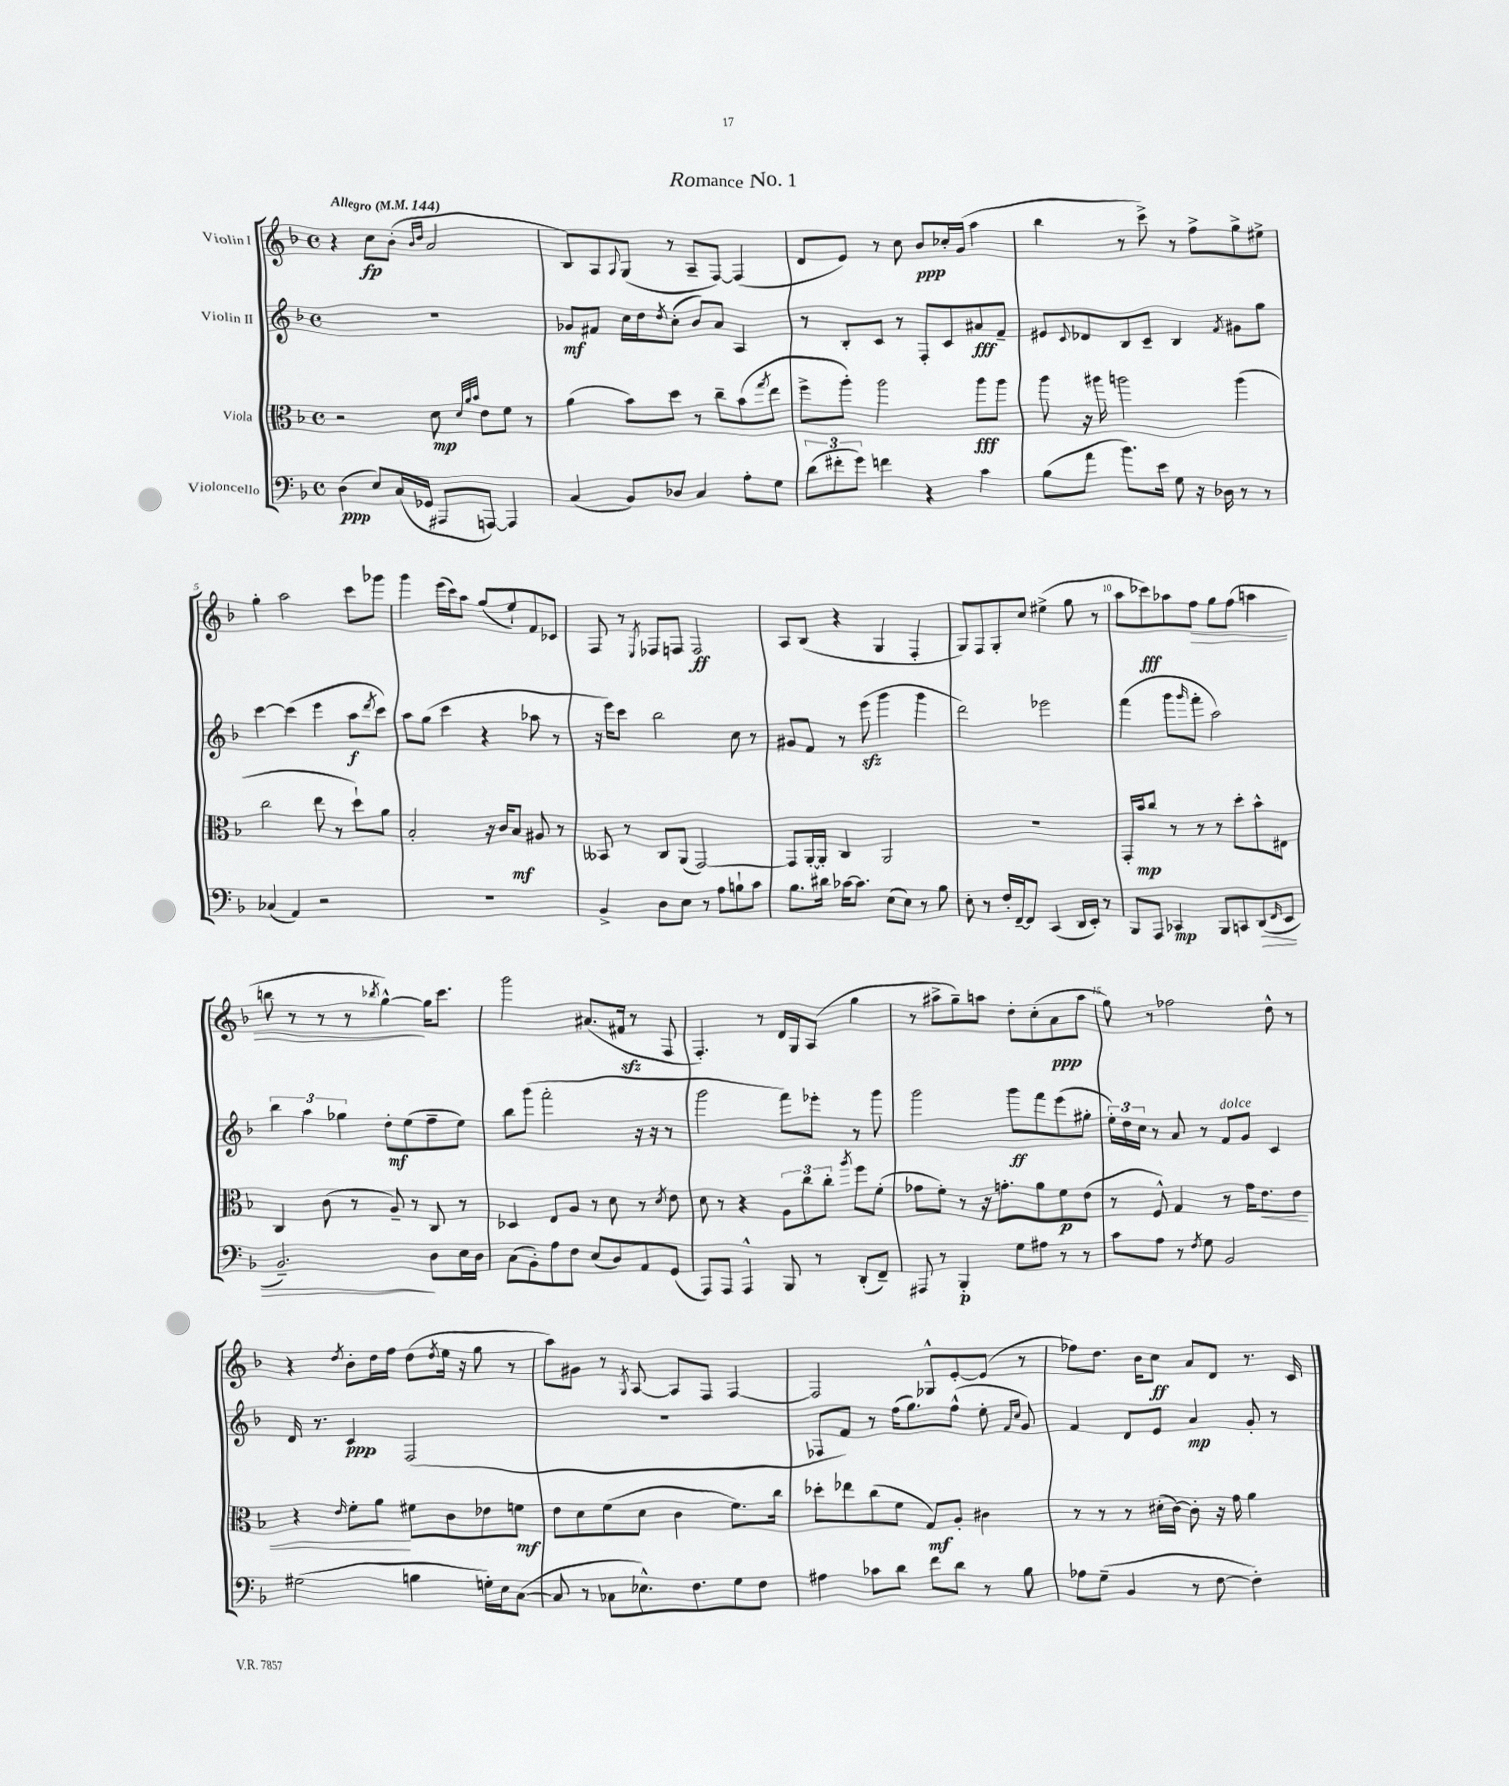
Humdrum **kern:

**kern	**kern	**kern	**kern
*staff4	*staff3	*staff2	*staff1
*clefF4	*clefC3	*clefG2	*clefG2
*k[b-]	*k[b-]	*k[b-]	*k[b-]
*M4/4	*M4/4	*M4/4	*M4/4
*met(c)	*met(c)	*met(c)	*met(c)
*MM144	*MM144	*MM144	*MM144
(4D	2r	1r	4r
8E)	.	.	8cc
(16C	.	.	(8b-'
16GG-	.	.	.
.	.	.	16qqb-
.	.	.	16qqdd
8AAA#	8d	.	2a
.	32qqd	.	.
.	32qqa	.	.
.	32qqb-	.	.
[8AAA)	8e	.	.
4AAA]	8f	.	.
.	8r	.	.
=	=	=	=
(4C	(4a	8g-	8B-)
.	.	8f#	8A
.	.	.	8qqA
8BB-)	8b-)	16cc	(8G
.	.	16dd	.
.	.	8qdd	.
8D-	8dd	(8cc'	8r
4C	8r	8b-)	8A~
.	8cc~	8a	[8F)
8A'	(8b-	4A	(4F]
.	8qgg	.	.
8G	8ee	.	.
=	=	=	=
(12d	8ff^	8r	8d
12f#'	.	.	.
.	8aa')	8B-'	8e)
12g)	.	.	.
4f	2aa	8c	8r
.	.	8r	8cc
4r	.	8F'	8b-
.	.	8c	16cc-'
.	.	.	(16g
4c	8aa	8a#	4aa
.	8aa	8f~	.
=	=	=	=
(8B-	8aa	8e#	4bb-
.	.	8qqc	.
8a	16r	8d-	.
.	16aa#	.	.
8.b-)	2aa	8B-	8r
.	.	8c~	8ccc^)
16e	.	.	.
8G	.	4B-	8r
16r	.	.	8ff^
16D-	.	.	.
.	.	8qf	.
8r	(4aa	8g#	8gg^
8r	.	8gg	8ee#^
=	=	=	=
(4C-	2cc	[4ccc	4gg'
4AA)	.	(4ccc]	2aa
2r	8ee	4eee	.
.	8r	.	.
.	8dd`)	8aa	8ccc
.	.	8qddd	.
.	8a	8ccc)	8ggg-
=	=	=	=
1r	2B-'	8aa	4ggg
.	.	(8gg	.
.	.	4ccc	(16eee
.	.	.	16ccc)
.	.	.	8aa
.	16r	4r	(8gg
.	16c	.	.
.	8B-	.	8ee`)
.	8A#	8aa-	8f
.	8r	8r	8c-
=	=	=	=
4BB-^	8BB--	16r	8F
.	.	16eee)	.
.	8r	8ccc	8r
.	.	.	8qE
8D	8C	2bb-	8F-
8E	(8AA	.	8F
8r	[2GG)	.	2F
8A	.	.	.
8B`	.	8cc	.
8c	.	8r	.
=	=	=	=
8.B-	8GG]	8g#	8A
.	[16AA'	8f	(8B-
16d#	16AA']	.	.
[16c-	4C	8r	4r
8.c-]	.	.	.
.	.	(8eee	.
(8E	2AA	4ggg	4G
8E)	.	.	.
8r	.	4ggg	4F'
8B-	.	.	.
=	=	=	=
8E'	1r	2ddd)	8G)
8r	.	.	8F
16F'	.	.	8G'
[16FF~	.	.	.
8FF]	.	.	8cc
(4CC	.	2eee-	(4ee#^
16DD	.	.	8gg
16EE')	.	.	.
8r	.	.	8r
=	=	=	=
8BBB-	16GG'	(4fff	8aa
.	16b-	.	.
8AAA	8cc	.	8ccc-)
4CC-	8r	8ggg	8aa-
.	.	16qqggg	.
.	8r	8fff'	8ff
8BBB-	8r	2aa)	8gg
8CC	8dd'	.	(8ff
(8DD	8b-^^	.	4aa
16qqFF	.	.	.
8EE	8E#	.	.
=	=	=	=
2.BB-~)	4C	6bb-	8bb
.	.	.	8r
.	.	6aa	.
.	(8c	.	8r
.	.	6gg-	.
.	8r	.	8r
.	.	.	8qbb-
.	8A~)	8dd'	[4gg^^)
.	8r	(8ee	.
8D	8C	8ff~	16gg]
.	.	.	8.ccc
16E	8r	8ee)	.
16D	.	.	.
=	=	=	=
(8C	4D-	8bb-	2ggg
8BB-')	.	(8ggg	.
8A	8E	2fff'	.
8F	8A	.	.
(8E	8r	.	(8.a#
8D)	8d	.	.
.	.	.	16f#
8AA	8r	16r	8r
.	.	16r	.
.	8qd	.	.
(8GG	8e	8r	8F
=	=	=	=
8AAA)	8d	2ggg	4.F')
8AAA	8r	.	.
4AAA^^	4r	.	.
.	.	.	8r
8BBB-	12A	8fff)	16d
.	.	.	16G
.	12cc	.	.
8r	.	8eee-'	(8A
.	12cc'	.	.
.	8qaa	.	.
(8DD'	8ff	8r	4gg
8FF~)	(8f'	8ggg	.
=	=	=	=
8AAA#	8g-	2ggg	8r
8r	8f')	.	8aa#^
4BBB-'	8r	.	8gg~)
.	16r	.	8aa
.	8.g'	.	.
8G	.	8ggg	8dd'
8A#	8a	8fff	(8cc'
8r	8f	(8eee	8a
8r	(8e	8gg#'	8aa
=	=	=	=
8c	8r	24ee')	8gg)
.	.	24dd	.
.	.	24cc	.
8A	8F^^)	8r	8r
8r	4G	8a	2ff-
8qF	.	.	.
8G	.	8r	.
2BB-	8r	8f	.
.	16g	8g	.
.	8.e	.	.
.	.	4c	8dd^^
.	8e	.	8r
=	=	=	=
(2G#	4r	16d	4r
.	.	8.r	.
.	16qqe	.	8qdd
.	8f'	4c	8b-'
.	8a	.	16dd
.	.	.	16ff
4B	8f#	(2F	(8dd
.	.	.	8qdd
.	8c	.	16ee
.	.	.	16r
16G')	8e-	.	8gg
16E	.	.	.
([8C	8f	.	8r
=	=	=	=
8C]	8e	1r	8aa)
8r	8d	.	8g#
8C-	(8f	.	8r
.	.	.	8qG
8.E-^^)	8d	.	[8A
.	4c	.	8A]
8.F	.	.	.
.	.	.	8F
8G	8.f)	.	[4F
8F	.	.	.
.	16cc	.	.
=	=	=	=
4A#	8dd-'	8F-	2F]
.	8ee-	8f)	.
8c-	(8cc	8r	.
8d	8f	(16ff	.
.	.	8.gg)	.
8f	8G)	.	8G-^^
8d	8A'	(8ff^^	[8e'
8r	4c#	8ee'	(8e]
.	.	16qqf	.
.	.	16qqcc	.
8B-	.	8g)	8r
=	=	=	=
8A-	8r	4f	8ff-)
(8G~	8r	.	8.dd
4BB-	8r	8d	.
.	.	.	16b-
.	(16d#'	8e	8cc
.	[16c)	.	.
8r	8c']	4a	8a
[8F	16r	.	8d
.	16g	.	.
4F'])	4a	8g'	8.r
.	.	8r	.
.	.	.	16c
==	==	==	==
*-	*-	*-	*-
